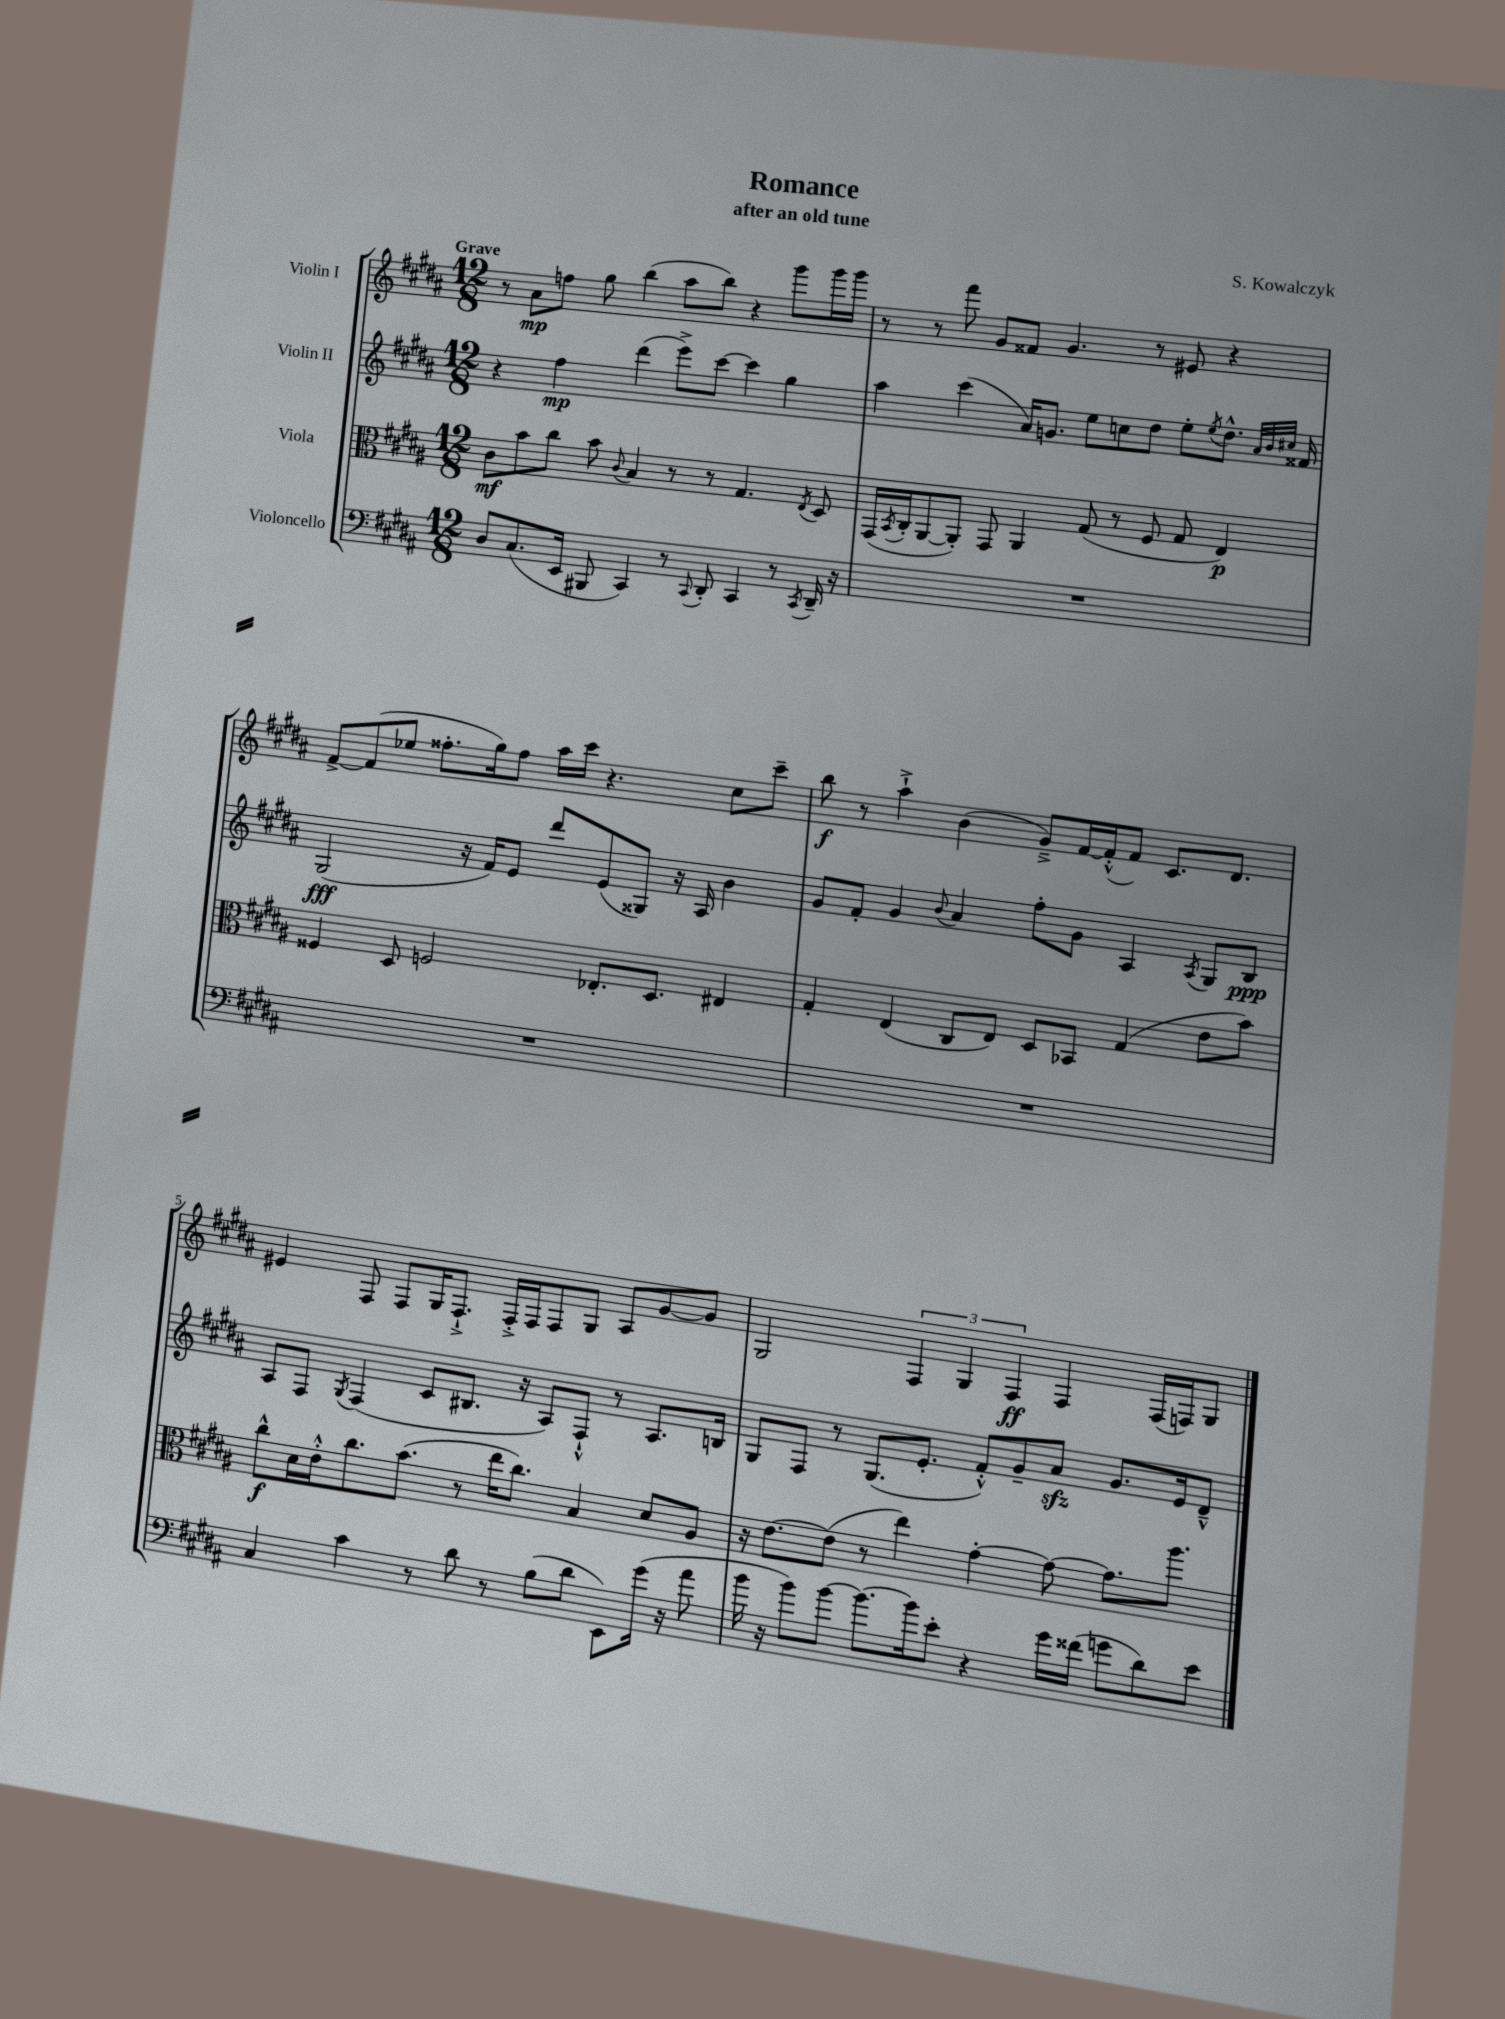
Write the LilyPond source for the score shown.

\header { title = "Romance" composer = "S. Kowalczyk" subtitle = "after an old tune" }
<<
\new StaffGroup <<
\new Staff = "s0" \with { instrumentName = "Violin I" } {
    \clef treble \key b \major \numericTimeSignature \time 12/8 \tempo "Grave"
    r8 ais'8\mp f''8 gis''8 b''4( ais''8 b''8) r4 gis'''8 gis'''16 gis'''16 |
    r8 r8 fis'''8 gis'8 fisis'8 gis'4. r8 eis'8 r4 |
    fis'8~-> fis'8( ees''8 fisis''8.-. gis''16) fisis''8 ais''16 cis'''16 r4. cis''8 cis'''8-- |
    b''8\f r8 ais''4-!-> b'4( gis'8--->) fis'16~ fis'16-.-^( fis'8) cis'8. dis'8. |
    eis'4 fis8 fis8 gis16 fis8.-!-> fis16-.-> fis16 fis8 gis8 ais8 gis'8~ gis'8 |
    gis2 \tuplet 3/2 { fis4 gis4 fis4\ff } fis4 fis16( f16) gis8 \bar "|." |
}
\new Staff = "s1" \with { instrumentName = "Violin II" } {
    \clef treble \key b \major \numericTimeSignature \time 12/8
    r4 fis''4\mp dis'''4( e'''8->) cis'''8~ cis'''4 gis''4 |
    ais''4 cis'''4( ais'16) g'8. e''8 c''8 dis''8 e''8-. \acciaccatura { e''8 } dis''8.-^ \grace { ais'32 b'32 cis''32 } fisis'16 |
    gis2\fff( r16 fis'16) e'8 dis'''8 e'8( gisis8) r16 ais16 b'4 |
    gis'8 fis'8-. gis'4 \appoggiatura { b'8 } ais'4 fis''8-. gis'8 ais4 \acciaccatura { ais8 } gis8 b8\ppp |
    ais8 fis8 \acciaccatura { gis8 } fis4( cis'8 bis8. r16 ais8) fis8-!-^ r8 ais8. b16 |
    gis8 fis8 r8 gis8.( e'8.-. fis'8-.-^) gis'8-- ais'8\sfz gis'8. e'16 dis'8---^ \bar "|." |
}
\new Staff = "s2" \with { instrumentName = "Viola" } {
    \clef alto \key b \major \numericTimeSignature \time 12/8
    cis'8\mf b'8 cis''8 b'8 \appoggiatura { cis'8 } b4 r8 r8 gis4. \acciaccatura { e8 } dis8 |
    gis,16( \acciaccatura { b,8 } cis16-. ais,8~ ais,8-.) gis,8 ais,4 gis8( r8 fis8 gis8 e4\p) |
    fisis4 dis8 f2 ees8.-. dis8. eis4 |
    gis4-. e4( cis8 e8) dis8 bes,8 gis4( e'8 b'8) |
    cis''8-^\f dis'16 e'16-.-^ cis''8. b'8.( r8 e''16 cis''8.) b4 dis'8 ais8 |
    r16 e'8.~ e'8( r8 e''4) gis'4~-. gis'8~ gis'8. ais''8. \bar "|." |
}
\new Staff = "s3" \with { instrumentName = "Violoncello" } {
    \clef bass \key b \major \numericTimeSignature \time 12/8
    dis8 cis8.( e,16 bis,,8 cis,4) r8 \appoggiatura { cis,8 } dis,8-. cis,4 r8 \acciaccatura { cis,8 } dis,16-- r16 |
    R1. |
    R1. |
    R1. |
    cis4 cis'4 r8 dis'8 r8 b8( dis'8 e,8) gis'16( r16 ais'8 |
    b'16 r16 b'8) b'8~ b'8.~ b'16 e'8-. r4 gis'16 fisis'16( g'8 dis'8) e'8 \bar "|." |
}
>>
>>
\layout { \context { \Score \override BarNumber.break-visibility = ##(#f #t #t) barNumberVisibility = #(every-nth-bar-number-visible 5) } }
